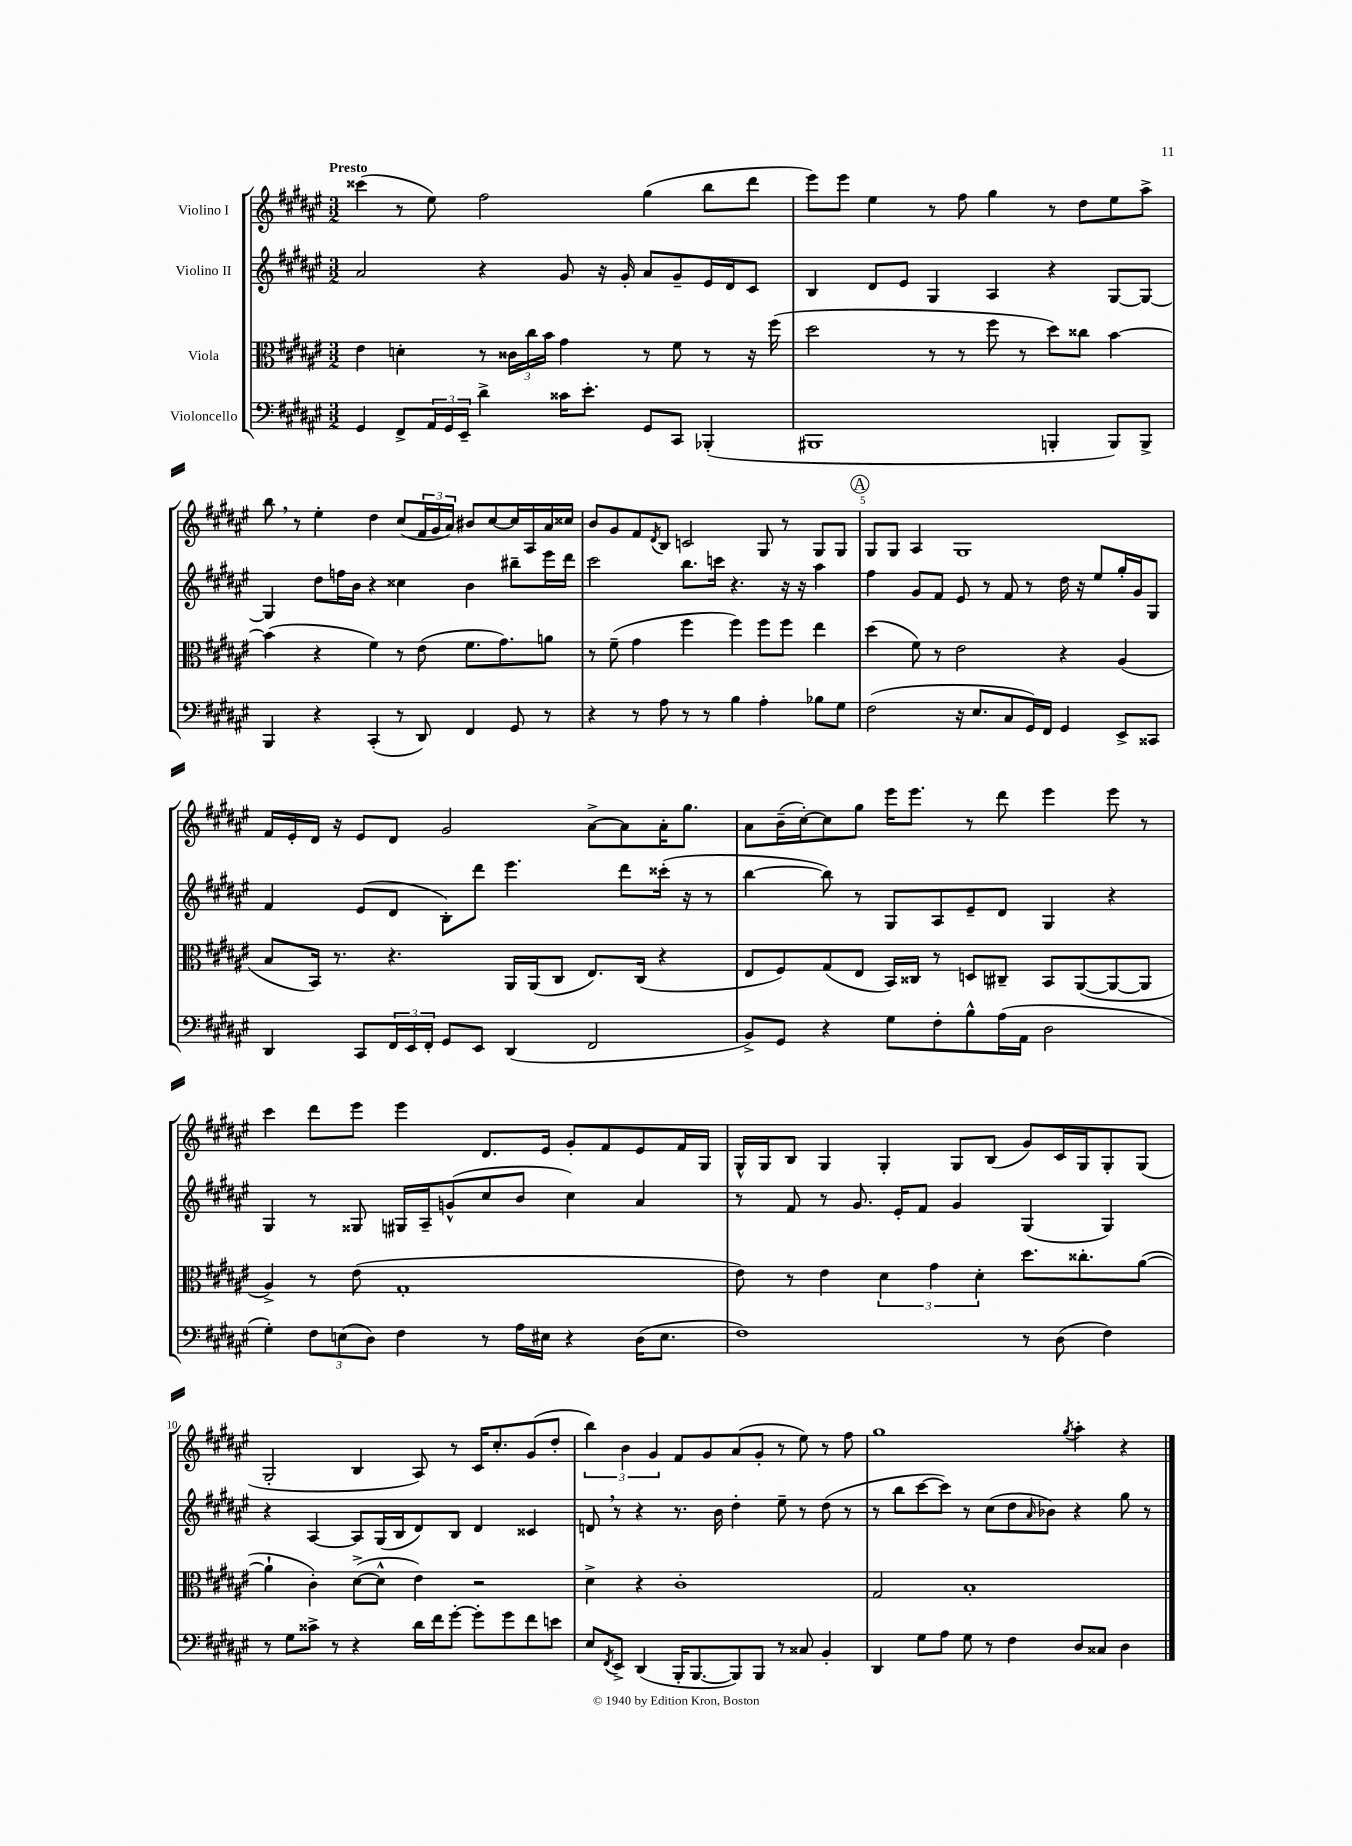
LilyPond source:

<<
\new StaffGroup <<
\new Staff = "s0" \with { instrumentName = "Violino I" } {
    \clef treble \key fis \major \numericTimeSignature \time 3/2 \tempo "Presto"
    cisis'''4( r8 eis''8) fis''2 gis''4( b''8 dis'''8 |
    eis'''8) eis'''8 eis''4 r8 fis''8 gis''4 r8 dis''8 eis''8 ais''8-> |
    b''8 \breathe r8 eis''4-. dis''4 cis''8( \tuplet 3/2 { fis'16 gis'16 ais'16) } bis'8 cis''8~ cis''16 ais16 ais'16 cisis''16 |
    b'8 gis'8 fis'8 \acciaccatura { dis'8 } b8 c'2 gis8 r8 gis8 gis8 |
    \mark \markup { \circle "A" } gis8 gis8 ais4 gis1 |
    fis'16 eis'16-. dis'16 r16 eis'8 dis'8 gis'2 ais'8~-> ais'8 ais'16-. gis''8. |
    ais'8 b'16--( cis''16~-.) cis''8 gis''8 eis'''16 eis'''8. r8 dis'''8 eis'''4 eis'''8 r8 |
    cis'''4 dis'''8 eis'''8 eis'''4 dis'8. eis'16 gis'8-. fis'8 eis'8 fis'16 gis16 |
    gis16-^ gis16 b8 gis4 gis4-. gis8 b8( gis'8) cis'16 gis16 gis8-. gis8( |
    gis2-. b4 ais8) r8 cis'16 cis''8.-. gis'8( dis''8-. |
    \tuplet 3/2 { b''4) b'4 gis'4 } fis'8 gis'8 ais'8( gis'8-. r8 eis''8) r8 fis''8 |
    gis''1 \acciaccatura { gis''8 } ais''4-. r4 \bar "|." |
}
\new Staff = "s1" \with { instrumentName = "Violino II" } {
    \clef treble \key fis \major \numericTimeSignature \time 3/2
    ais'2 r4 gis'8 r16 gis'16-. ais'8 gis'8-- eis'16 dis'16 cis'8 |
    b4 dis'8 eis'8 gis4 ais4 r4 gis8~ gis8~ |
    gis4 dis''8 f''16 b'16 r4 cisis''4 b'4 bis''8-- eis'''16 dis'''16 |
    cis'''2 b''8. c'''16 r4. r16 r16 ais''4 |
    \mark \markup { \circle "A" } fis''4 gis'8 fis'8 eis'8 r8 fis'8 r8 dis''16 r16 eis''8 gis''16-. gis'16 gis8 |
    fis'4 eis'8( dis'8 b8-.) dis'''8 eis'''4. dis'''8 cisis'''16-.( r16 r8 |
    b''4~ b''8) r8 gis8 ais8 eis'8-- dis'8 gis4 r4 |
    gis4 r8 gisis8 gis16 ais16-- g'8-^( cis''8 b'8 cis''4) ais'4 |
    r8 fis'8 r8 gis'8. eis'16-. fis'8 gis'4 gis4( gis4) |
    r4 ais4~ ais8 gis16( b16 dis'8) b8 dis'4 cisis'4 |
    d'8 \breathe r8 r4 r8. b'16 dis''4-. eis''8-- r8 dis''8( r8 |
    r8 b''8 cis'''8~ cis'''8) r8 cis''8( dis''8 \grace { ais'16 } bes'8) r4 gis''8 r8 \bar "|." |
}
\new Staff = "s2" \with { instrumentName = "Viola" } {
    \clef alto \key fis \major \numericTimeSignature \time 3/2
    eis'4 d'4-. r8 \tuplet 3/2 { cisis'16 cis''16 b'16 } gis'4 r8 fis'8 r8 r16 fis''16( |
    dis''2 r8 r8 fis''8 r8 dis''8) cisis''8 b'4~ |
    b'4( r4 fis'4) r8 eis'8( fis'8. gis'8.) a'8 |
    r8 fis'8--( gis'4 fis''4 fis''4) fis''8 fis''8 eis''4 |
    \mark \markup { \circle "A" } dis''4( fis'8) r8 eis'2 r4 ais4( |
    b8 b,16) r8. r4. ais,16 ais,16( cis8 eis8.) cis16( r4 |
    eis8 fis8) gis8( eis8 b,16) cisis16 r8 d8 cis8-- b,8 ais,8~( ais,8~ ais,8 |
    ais4->) r8 eis'8( gis1-. |
    eis'8) r8 eis'4 \tuplet 3/2 { dis'4 gis'4 dis'4-. } dis''8. cisis''8.-. ais'8~( |
    ais'4-! cis'4-.) dis'8~->( dis'8-^ eis'4) r2 |
    dis'4-> r4 cis'1-. |
    gis2 b1-. \bar "|." |
}
\new Staff = "s3" \with { instrumentName = "Violoncello" } {
    \clef bass \key fis \major \numericTimeSignature \time 3/2
    gis,4 fis,8-> \tuplet 3/2 { ais,16 gis,16 eis,16-- } dis'4-> cisis'16 eis'8.-. gis,8 cis,8 bes,,4-.( |
    bis,,1 b,,4-. b,,8) b,,8-> |
    b,,4 r4 cis,4-.( r8 dis,8) fis,4 gis,8 r8 |
    r4 r8 ais8 r8 r8 b4 ais4-. bes8 gis8 |
    \mark \markup { \circle "A" } fis2( r16 eis8. cis8 gis,16) fis,16 gis,4 eis,8-> cisis,8 |
    dis,4 cis,8 \tuplet 3/2 { fis,16 eis,16 fis,16-. } gis,8 eis,8 dis,4( fis,2 |
    b,8->) gis,8 r4 gis8 fis8-. b8-^ ais16( ais,16 dis2 |
    gis4-.) \tuplet 3/2 { fis8 e8( dis8) } fis4 r8 ais16 eis16 r4 dis16( eis8. |
    fis1) r8 dis8( fis4) |
    r8 gis8 cisis'8-> r8 r4 dis'16 fis'16 gis'8~-. gis'8-. gis'8 fis'8 e'8 |
    eis8 \acciaccatura { fis,8 } eis,8-> dis,4( b,,16-. b,,8.~ b,,8) b,,8 r8 cisis8 b,4-. |
    dis,4 gis8 ais8 gis8 r8 fis4 dis8 cisis8 dis4 \bar "|." |
}
>>
>>
\layout { \context { \Score \override BarNumber.break-visibility = ##(#f #t #t) barNumberVisibility = #(every-nth-bar-number-visible 5) } }
